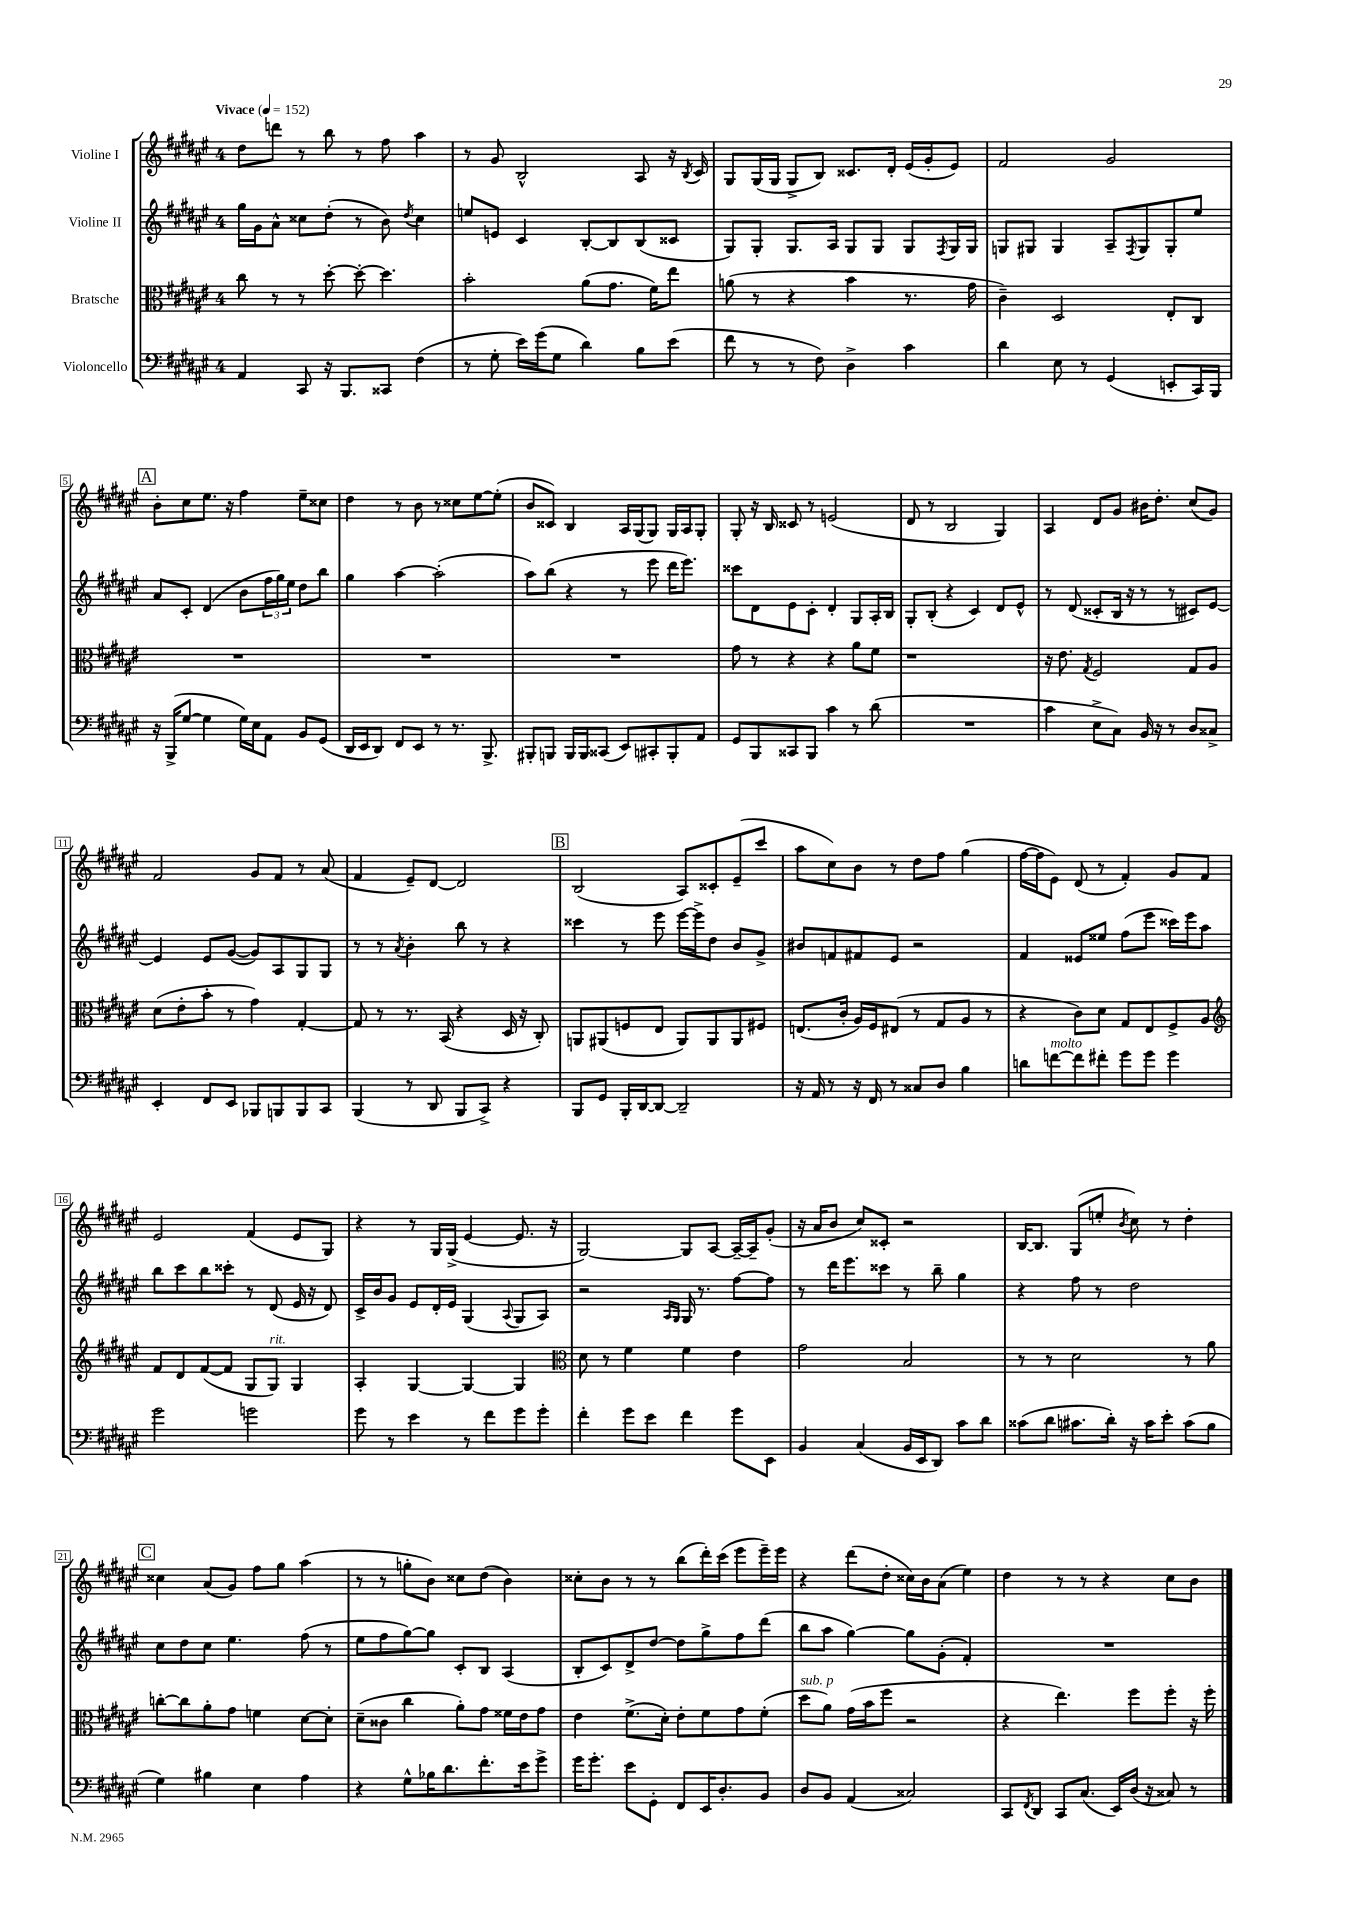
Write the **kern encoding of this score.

**kern	**kern	**kern	**kern
*part4	*part3	*part2	*part1
*staff4	*staff3	*staff2	*staff1
*I"Violoncello	*I"Bratsche	*I"Violine II	*I"Violine I
*clefF4	*clefC3	*clefG2	*clefG2
*k[f#c#g#d#a#e#]	*k[f#c#g#d#a#e#]	*k[f#c#g#d#a#e#]	*k[f#c#g#d#a#e#]
*M4/4	*M4/4	*M4/4	*M4/4
*MM152	*MM152	*MM152	*MM152
=1	=1	=1	=1
!	!	!	!LO:TX:a:B:t=Vivace
4AA#/	8cc#\	16gg#\LL	8dd#\L
.	.	16g#\J	.
.	8r	8a#^^\J	8dddn\J
8CC#/	8r	8cc##X\L	8r
16r	[8dd#'\	(8dd#'\J	8bb\
8.BBB/L	.	.	.
.	8dd#'\_	8r	8r
8CC##X/J	4.dd#\]	8b\)	8ff#\
.	.	8qdd#/	.
(4F#\	.	4cc##\	4aa#\
=2	=2	=2	=2
8r	2b'\	8een/L	8r
8G#'\	.	8en/J	8g#/
16e#\LL)	.	4c#/	2B^^/
(16g#\J	.	.	.
8G#\J	.	.	.
4d#\)	(8a#\L	[8B'/L	.
.	8.g#\J	8B/]	.
8B\L	.	(8B/	8A#/
.	16f#\KL)	.	.
(8e#\J	8ee#\J	8c##X/J	16r
.	.	.	8qB/
.	.	.	16c#/
=3	=3	=3	=3
8f#\	(8an\	8G#/L)	8G#/L
8r	8r	8G#'/J	(16G#/L
.	.	.	16G#/JJ
8r	4r	8.G#/L	8G#^/L
8F#\)	.	.	8B/J)
.	.	16A#/Jk	.
4D#^\	4b\	8G#/L	8.c##X/L
.	.	8G#/J	.
.	.	.	16d#'/Jk
4c#\	8.r	8G#/L	(16e#/LL
.	.	.	16g#'/J
.	.	8qF#/	.
.	.	16G#/L	8e#/J)
.	16g#\	16G#/JJ	.
=4	=4	=4	=4
4d#\	4c#~\)	8Gn/L	2f#/
.	.	8G#X/J	.
8E#\	2D#/	4G#/	.
8r	.	.	.
(4GG#/	.	8A#~/L	2g#/
.	.	8qF#/	.
.	.	8G#/	.
8EEn'/L	8E#'/L	8G#'/	.
16CC#/L)	8C#/J	8ee#/J	.
16BBB/JJ	.	.	.
!!LO:LB:g=z
!!LO:REH:place=s1:t=A
=5	=5	=5	=5
16r	1r	8a#/L	8b'\L
(16BBB^/KL	.	.	.
[8G#/J	.	8c#'/J	8cc#\
4G#\]	.	(4d#/	8.ee#\J
.	.	.	16r
16G#\LL)	.	8b\L	4ff#\
16E#\J	.	.	.
8AA#\J	.	24ff#\L	.
.	.	24gg#\)	.
.	.	24ee#\JJ	.
8BB/L	.	8dd#\L	8ee#~\L
(8GG#/J	.	8bb\J	8cc##X\J
=6	=6	=6	=6
16DD#/LL	1r	4gg#\	4dd#\
16EE#/J	.	.	.
8DD#/J)	.	.	.
8FF#/L	.	[4aa#\	8r
8EE#/J	.	.	8b\
8r	.	(2aa#'\]	8r
8.r	.	.	8cc##X\L
.	.	.	[8ee#\
8.BBB^/	.	.	.
.	.	.	(8ee#'\J]
=7	=7	=7	=7
8BBB#X'/L	1r	8aa#\L)	8b/L
8BBBn/J	.	(8bb\J	8c##X/J)
16BBB/LL	.	4r	4B/
16BBB/J	.	.	.
(8CC##X/J	.	.	.
8EE#/L)	.	8r	16A#/LL
.	.	.	(16G#/J
8CC#X'/	.	8eee#\	8G#/J)
8BBB'/	.	16ddd#\KL	16G#/LL
.	.	8.eee#\J)	16A#/J
8AA#/J	.	.	8G#'/J
=8	=8	=8	=8
8GG#/L	8g#\	8ccc##X\L	8G#'/
8BBB/	8r	8d#\	16r
.	.	.	16B/
8CC##X/	4r	8e#\	8c##X/
8BBB/J	.	8c#'\J	8r
4c#\	4r	4d#'/	(2en/
8r	8a#\L	8G#/L	.
(8d#\	8f#\J	16A#'/L	.
.	.	16B/JJ	.
=9	=9	=9	=9
1r	1r	8G#'/L	8d#/
.	.	(8B'/J	8r
.	.	4r	2B/
.	.	4c#/)	.
.	.	8d#/L	4G#/)
.	.	8e#^^/J	.
=10	=10	=10	=10
4c#\	16r	8r	4A#/
.	8.e#\	.	.
.	.	(8d#/	.
.	8qG#/	.	.
8E#^\L	2F#/	8c##X'/L	8d#/L
8C#\J)	.	16B/Jk	8g#/J
.	.	16r	.
16BB/	.	8r	16b#X\KL
16r	.	.	8.dd#'\J
8r	.	8r	.
8D#/L	8G#/L	8c#X/L)	(8cc#/L
8C##X^/J	8A#/J	[8e#/J	8g#/J)
!!LO:LB:g=z
=11	=11	=11	=11
4EE#'/	(8d#\L	4e#/]	2f#/
.	8e#'\	.	.
8FF#/L	8b'\J	8e#/L	.
8EE#/J	8r	([8g#/J	.
8BBB-X/L	4g#\)	8g#/L])	8g#/L
8BBBn/	.	8A#/	8f#/J
8BBB/	[4G#'/	8G#/	8r
8CC#/J	.	8G#/J	(8a#/
=12	=12	=12	=12
(4BBB/	8G#/]	8r	4f#/
.	8r	8r	.
.	.	8qa#/	.
8r	8.r	4b'\	8e#~/L)
8DD#/	.	.	[8d#/J
.	(16BB/	.	.
8BBB/L	4r	8bb\	2d#/]
8CC#^/J)	.	8r	.
4r	16D#/	4r	.
.	16r	.	.
.	8C#'/)	.	.
!!LO:REH:place=s1:t=B
=13	=13	=13	=13
8BBB/L	8AAn/L	4ccc##X\	(2B/
8GG#/J	(8AA#X/	.	.
16BBB'/LL	8Fn/	8r	.
[16DD#/J	.	.	.
8DD#/J_	8E#/J	8eee#\	.
2DD#~/]	8AA#/L)	[16eee#\LL	8A#/L)
.	.	16eee#^\J]	.
.	8AA#/	8dd#\J	8c##X'/
.	8AA#/	8b/L	(8e#~/
.	8F#X/J	8g#^/J	8ccc#/J
=14	=14	=14	=14
16r	(8.En/L	8b#X/L	8aa#\L
16AA#/	.	.	.
8r	.	8fn/	8cc#\)
.	16c#'/Jk	.	.
16r	16A#/LL)	8f#X/	8b\J
16FF#/	16F#/J	.	.
8r	(8E#X/J	8e#/J	8r
8C##X/L	8r	2r	8dd#\L
8D#/J	8G#/L	.	8ff#\J
4B\	8A#/J	.	(4gg#\
.	8r	.	.
=15	=15	=15	=15
8dn\L	4r	4f#/	[16ff#\LL
.	.	.	16ff#\J]
!LO:TX:a:i:t=molto	!	!	!
[8fn\	.	.	8e#\J)
8f\]	8c#\L)	8e##X/L	(8d#/
8f#X'\J	8d#\J	8ee##X/J	8r
8g#\L	8G#/L	(8ff#\L	4f#'/)
8g#\J	8E#/	8eee#\J	.
4g#\	8F#^/	16ccc##X\LL)	8g#/L
.	.	16eee#\J	.
.	8A#/J	8aa#\J	8f#/J
!!LO:LB:g=z
=16	=16	=16	=16
*	*clefG2	*	*
2g#\	8f#/L	8bb\L	2e#/
.	8d#/	8ccc#\	.
.	([8f#/	8bb\	.
.	8f#/J]	8ccc##X'\J	.
2gn\	8G#/L	8r	(4f#/
!	!LO:TX:a:i:t=rit.	!	!
.	8G#/J)	(8d#/	.
.	4G#/	16e#/	8e#/L
.	.	16r	.
.	.	8d#/)	8G#/J)
=17	=17	=17	=17
8g#\	4A#'/	16c#^/LL	4r
.	.	16b/J	.
8r	.	8g#/J	.
4e#\	[4G#/	8e#/L	8r
.	.	16d#'/L	16G#/LL
.	.	16e#/JJ	(16G#^/JJ
8r	4G#/_	(4G#/	[4e#/
8f#\L	.	.	.
.	.	8qqA#/	.
8g#\	4G#/]	8G#/L	8.e#/]
8g#'\J	.	8A#/J)	.
.	.	.	16r
=18	=18	=18	=18
*	*clefC3	*	*
4f#'\	8d#\	2r	[2G#/)
.	8r	.	.
8g#\L	4f#\	.	.
8e#\J	.	.	.
.	.	16qqA#/LL	.
.	.	16qqG#/JJ	.
4f#\	4f#\	16G#/	8G#/L]
.	.	8.r	.
.	.	.	[8A#/J
8g#\L	4e#\	[8ff#\L	16A#~/LL_
.	.	.	16A#~/J]
8EE#\J	.	8ff#\J]	(8g#'/J
=19	=19	=19	=19
4BB/	2g#\	8r	16r
.	.	.	16a#/KL
.	.	16ddd#\KL	8b/J
.	.	8.eee#\	.
(4C#/	.	.	8cc#/L)
.	.	8ccc##X\J	8c##X'/J
16BB/LL	2B/	8r	2r
16EE#/J	.	.	.
8DD#/J)	.	8bb~\	.
8c#\L	.	4gg#\	.
8d#\J	.	.	.
=20	=20	=20	=20
(8c##X\L	8r	4r	[16B/KL
.	.	.	8.B/J]
8d#\J	8r	.	.
8.c#X\L	2d#\	8ff#\	(8G#/L
.	.	8r	8een'/J
16d#'\Jk)	.	.	.
.	.	.	8qb/
16r	.	2dd#\	8cc#\)
16c#\KL	.	.	.
8e#'\J	.	.	8r
(8c#\L	8r	.	4dd#'\
8B\J	8a#\	.	.
!!LO:LB:g=z
!!LO:REH:place=s1:t=C
=21	=21	=21	=21
4G#\)	[8ccn'\L	8cc#\L	4cc##X\
.	8cc\]	8dd#\	.
4B#X\	8a#'\	8cc#\J	(8a#/L
.	8g#\J	4.ee#\	8g#/J)
4E#\	4fn\	.	8ff#\L
.	.	.	8gg#\J
4A#\	[8d#\L	(8ff#\	(4aa#\
.	8d#'\J]	8r	.
=22	=22	=22	=22
4r	(8d#~\L	8ee#\L	8r
.	8c##X\J	8ff#\	8r
8G#^^\L	4cc#\	[8gg#\)	8ggn'\L
16B-X\K	.	8gg#\J]	8b\J)
8.d#\	.	.	.
.	8a#'\L)	8c#'/L	8cc##X\L
8.f#'\	8g#\J	8B/J	(8dd#\J
.	16f##X\LL	(4A#/	4b\)
16e#\k	16e#\J	.	.
8g#^\J	8g#\J	.	.
=23	=23	=23	=23
16g#\KL	4e#\	8B'/L	8cc##X'\L
8.g#'\J	.	.	.
.	.	8c#/)	8b\J
8e#\L	(8.f#^\L	8d#^/	8r
8GG#'\J	.	[8dd#/J	8r
.	16d#'\Jk)	.	.
8FF#/L	8e#'\L	8dd#\L]	(8bb\L
16EE#/K	8f#\	8gg#^\	16ddd#'\L)
8.D#'/	.	.	(16ccc#\JJ
.	8g#\	8ff#\	8eee#\L
8BB/J	(8f#'\J	(8ddd#\J	16eee#~\L)
.	.	.	16eee#\JJ
=24	=24	=24	=24
!	!LO:TX:a:i:t=sub. p	!	!
8D#/L	8dd#\L	8bb\L	4r
8BB/J	8a#\J)	8aa#\J	.
(4AA#/	(16g#\LL	[4gg#\)	(8ddd#\L
.	16b\J	.	.
.	8ff#\J	.	8dd#'\J
2C##X/)	2r	8gg#\L]	16cc##X\LL)
.	.	.	16b\J
.	.	(8g#'\J	(8a#\J
.	.	4f#'/)	4ee#\)
=25	=25	=25	=25
8CC#/L	4r	1r	4dd#\
8qFF#/	.	.	.
8DD#/J	.	.	.
8CC#/L	4.ee#\)	.	8r
(8.C#/J	.	.	8r
.	.	.	4r
16EE#/LL)	.	.	.
(16D#/JJ	8ff#\L	.	.
16r	.	.	.
8C##X/)	8ff#'\J	.	8cc#\L
8r	16r	.	8b\J
.	16ff#'\	.	.
==	==	==	==
*-	*-	*-	*-
